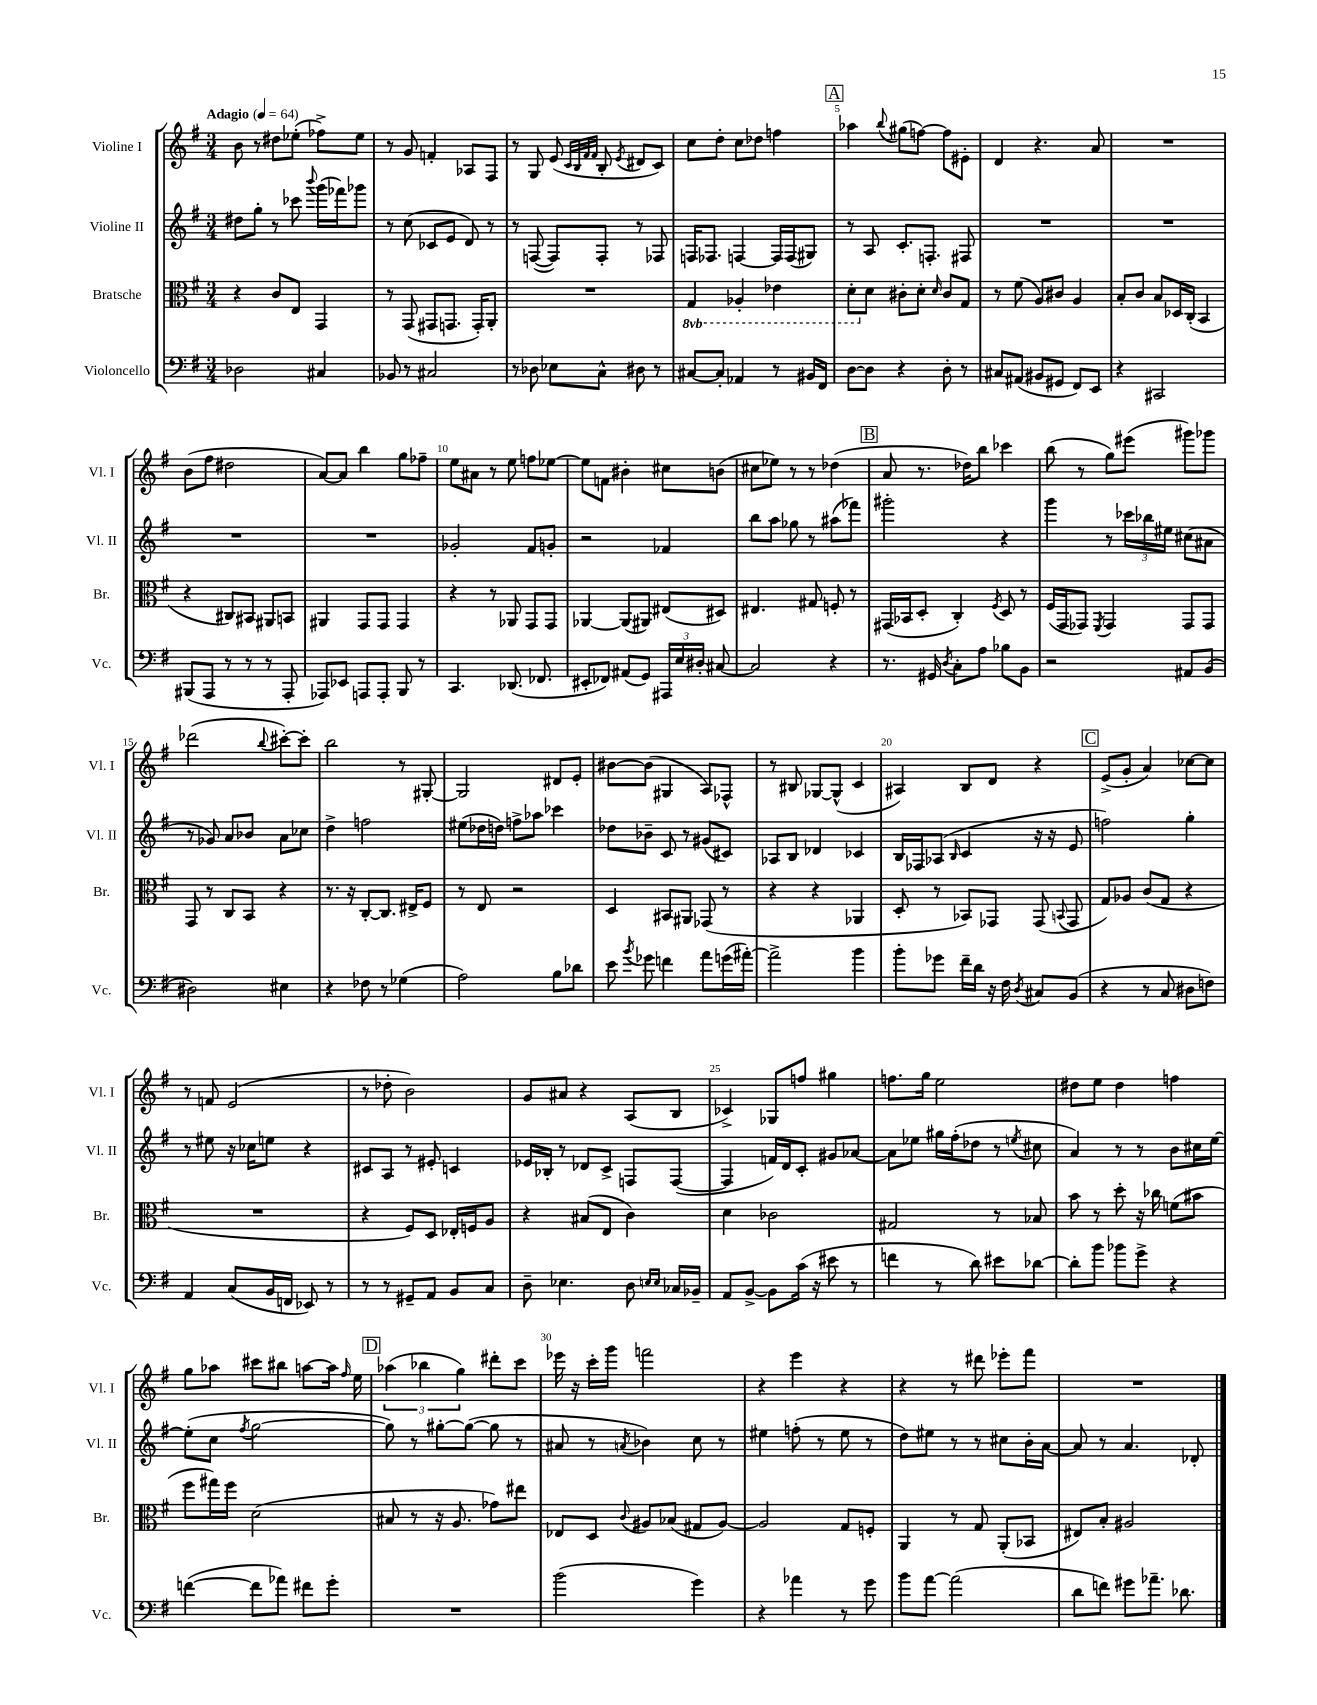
<<
\new StaffGroup <<
\new Staff = "s0" \with { instrumentName = "Violine I" shortInstrumentName = "Vl. I" } {
    \clef treble \key g \major \numericTimeSignature \time 3/4 \tempo "Adagio" 4 = 64
    \autoBeamOff b'8 r8 dis''8[ ees''8]-.( fes''8[->) ees''8] |
    r8 g'8 f'4-. aes8[ fis8] |
    r8 g8 e'8( \grace { c'32[ b32 fis'32 fis'32] } b8-. \acciaccatura { e'8 } dis'8[ c'8]) |
    c''8[ d''8]-. c''8[ des''8] f''4 |
    \mark \markup { \box "A" } aes''4 \appoggiatura { b''8 } gis''8[( f''8]~) f''8[ eis'8]-. |
    d'4 r4. a'8 |
    R2. |
    b'8[( fis''8] dis''2 |
    a'8[~) a'8] b''4 g''8[ fes''8]-- |
    e''8[ ais'8] r8 e''8 f''8[ ees''8]~ |
    ees''8[ f'8] bis'4-. cis''8[ b'8]( |
    cis''8[ ees''8]) r8 r8 des''4( |
    \mark \markup { \box "B" } a'8 r8. des''16[) b''8] ces'''4 |
    b''8( r8 g''8[) eis'''8]( gis'''8[) ges'''8] |
    des'''2( \appoggiatura { b''8 } cis'''8[~-.) cis'''8]-. |
    b''2 r8 gis8~-. |
    gis2 dis'8[ e'8]-. |
    bis'8[~ bis'8]( gis4 a8[) fes8]-^ |
    r8 bis8 ges8[~ ges8]-^( c'4 |
    ais4) b8[ d'8] r4 |
    \mark \markup { \box "C" } e'8[->( g'8]-. a'4) ces''8[~ ces''8] |
    r8 f'8 e'2( |
    r8 des''8-. b'2) |
    g'8[ ais'8] r4 a8[( b8] |
    ces'4->) ges8[ f''8] gis''4 |
    f''8.[ g''16] e''2 |
    dis''8[ e''8] dis''4 f''4 |
    g''8[ aes''8] cis'''8[ bis''8] a''8[~ a''16] \grace { fis''16 } e''16 |
    \mark \markup { \box "D" } \tuplet 3/2 { aes''4( bes''4 g''4) } dis'''8[-. c'''8] |
    ees'''16 r16 c'''16[-. g'''16] f'''2 |
    r4 e'''4 r4 |
    r4 r8 dis'''8 ees'''8[-. fis'''8] |
    R2. \bar "|." |
}
\new Staff = "s1" \with { instrumentName = "Violine II" shortInstrumentName = "Vl. II" } {
    \clef treble \key g \major \numericTimeSignature \time 3/4
    \autoBeamOff dis''8[ g''8]-. r8 ces'''8 \appoggiatura { b'''8 } g'''16[( fes'''16) ges'''8] |
    r8 c''8( ces'8[ e'8] d'8) r8 |
    r8 f8~( f8[) f8]-. r8 fes8 |
    f16[ fes8.] f4~ f16[ f16( gis8]) |
    \mark \markup { \box "A" } r8 a8 c'8.[-. f8.]-. fis8 |
    R2. |
    R2. |
    R2. |
    R2. |
    ges'2-. fis'8[ g'8]-. |
    r2 fes'4 |
    b''8[ a''8] ges''8 r8 ais''8[( fes'''8]) |
    \mark \markup { \box "B" } gis'''2-. r4 |
    g'''4 r8 \tuplet 3/2 { ces'''16[ bes''16 eis''16] } cis''8[( ais'8] |
    r8 ges'8) a'8[ bes'8] a'8[ ces''8] |
    d''4-> f''2 |
    eis''8[( des''16 d''16]) f''8[-> aes''8] ces'''4 |
    des''8[ bes'8]-- c'8 r8 gis'8[( cis'8]) |
    aes8[ b8] des'4 ces'4 |
    b16[ fes16 aes8]( \grace { b16 } c'4 r16 r16 e'8 |
    \mark \markup { \box "C" } f''2) g''4-. |
    r8 eis''8 r16 ces''16[ e''8] r4 |
    cis'8[ a8] r8 eis'8-. c'4 |
    ees'16[ bes16]-. r8 des'8[ c'8]-> f8[ f8]~( |
    f4 f'16[) d'16 c'8]-. gis'8[ aes'8]~ |
    aes'8[ ees''8] gis''16[ fis''16-.( des''8] r8 \acciaccatura { e''8 } cis''8 |
    a'4) r8 r8 b'8[ cis''16 e''16]~ |
    e''8[-.( c''8] \acciaccatura { fis''8 } g''2~ |
    \mark \markup { \box "D" } g''8) r8 gis''8[~-. gis''8]~( gis''8 r8 |
    ais'8 r8 \acciaccatura { a'8 } bes'4) c''8 r8 |
    eis''4 f''8-.( r8 eis''8 r8 |
    d''8[) eis''8] r8 r8 cis''8[ b'16-. a'16]~ |
    a'8 r8 a'4. des'8-. \bar "|." |
}
\new Staff = "s2" \with { instrumentName = "Bratsche" shortInstrumentName = "Br." } {
    \clef alto \key g \major \numericTimeSignature \time 3/4 \set Staff.ottavationMarkups = #ottavation-simple-ordinals
    \autoBeamOff r4 c'8[ e8] g,4 |
    r8 g,8( gis,8[ g,8.] g,16[-.) a,8]-. |
    R2. |
    \ottava #-1 g,4 aes,4-. ees4 |
    \mark \markup { \box "A" } d8[-. \ottava #0 d'8] cis'8[-. d'8]-. \grace { d'16 } cis'8[ g8] |
    r8 fis'8( a8[) cis'8] a4 |
    b8[-. c'8] b8[ des16 c16]-.( b,4 |
    r4 cis8[) bis,8] ais,8[ b,8] |
    ais,4 g,8[ g,8] g,4 |
    r4 r8 aes,8 g,8[ g,8] |
    aes,4~ aes,8[( ais,8]) eis8[( dis8]) |
    eis4. gis8 f8-. r8 |
    \mark \markup { \box "B" } gis,16[( bes,16 d8]-. c4-.) \acciaccatura { fis8 } d8 r8 |
    fis16[( g,16 ges,8]) \acciaccatura { fis,8 } ges,4 ges,8[ ges,8] |
    g,8 r8 c8[ b,8] r4 |
    r8. r16 c8[~-. c8.] eis16[-> fis8] |
    r8 e8 r2 |
    d4 bis,8[ ais,8] ges,8( r8 |
    r4 r4 aes,4 |
    d8-. r8 bes,8[) ges,8] ges,8( \appoggiatura { b,8 } ges,8 |
    \mark \markup { \box "C" } g8[) aes8] c'8[( g8] r4 |
    R2. |
    r4 fis8[) d8] ees16[-. f16 a8] |
    r4 bis8[( e8] c'4) |
    d'4 ces'2 |
    gis2 r8 bes8 |
    b'8 r8 d''8-. r16 ces''16 f'8[( bis'8] |
    fis''8[ gis''16) fis''16] d'2( |
    \mark \markup { \box "D" } bis8 r8 r16 a8. ges'8[) eis''8] |
    ees8[ d8] \appoggiatura { c'8 } ais8[ bes8]( gis8[ ais8]~) |
    ais2 g8[ f8]-. |
    a,4 r8 g8 a,8[-.( bes,8] |
    eis8[) b8]-. ais2 \bar "|." |
}
\new Staff = "s3" \with { instrumentName = "Violoncello" shortInstrumentName = "Vc." } {
    \clef bass \key g \major \numericTimeSignature \time 3/4
    \autoBeamOff des2 cis4 |
    bes,8 r8 cis2 |
    r8 des8 ees8[ c8]-^ dis8 r8 |
    cis8[~ cis8]-. aes,4 r8 bis,16[ fis,16] |
    \mark \markup { \box "A" } d8[~ d8] r4 d8-. r8 |
    cis8[ ais,8]( bis,8[ gis,8] fis,8[) e,8] |
    r4 cis,2 |
    bis,,8[( a,,8] r8 r8 r8 a,,8-. |
    aes,,8[) ees,8] a,,8[ a,,8]-. b,,8 r8 |
    c,4. des,8.( fes,8. |
    eis,8[-. fes,8]) ais,8[( g,8]) \tuplet 3/2 { ais,,16[ e16 dis16]-. } cis8~ |
    cis2 r4 |
    \mark \markup { \box "B" } r8. gis,16 \acciaccatura { d8 } c8[-. a8] bes8[ b,8] |
    r2 ais,8[ b,8]( |
    dis2) eis4 |
    r4 fes8 r8 ges4( |
    a2) b8[ des'8] |
    e'8 \acciaccatura { b'8 } ges'8 f'4 a'8[ g'16( ais'16]~-.) |
    ais'2-> b'4 |
    b'8[-. ges'8] fis'16[-- d'16] r16 fis16 \acciaccatura { d8 } cis8[ b,8]( |
    \mark \markup { \box "C" } r4 r8 c8 dis8[ f8]) |
    a,4 c8[( b,16 f,16] ees,8) r8 |
    r8 r8 gis,8[-- a,8] b,8[ c8] |
    d8-- ees4. d8 \grace { e16[ e16] } ces16[ bes,16]-- |
    a,8[ b,8]~-> b,8[ c'16]( r16 eis'8 r8 |
    f'4 r8 d'8) eis'8[ des'8]~ |
    des'8[-. b'8] bes'8[ g'8]-> r4 |
    f'4~( f'8[ aes'8]) fis'8[ g'8]-. |
    \mark \markup { \box "D" } R2. |
    b'2( g'4) |
    r4 aes'4 r8 g'8 |
    b'8[ a'8]~ a'2( |
    d'8[ f'8]) gis'8[ aes'8.]-- des'8. \bar "|." |
}
>>
>>
\layout { \context { \Score \override BarNumber.break-visibility = ##(#f #t #t) barNumberVisibility = #(every-nth-bar-number-visible 5) } }
